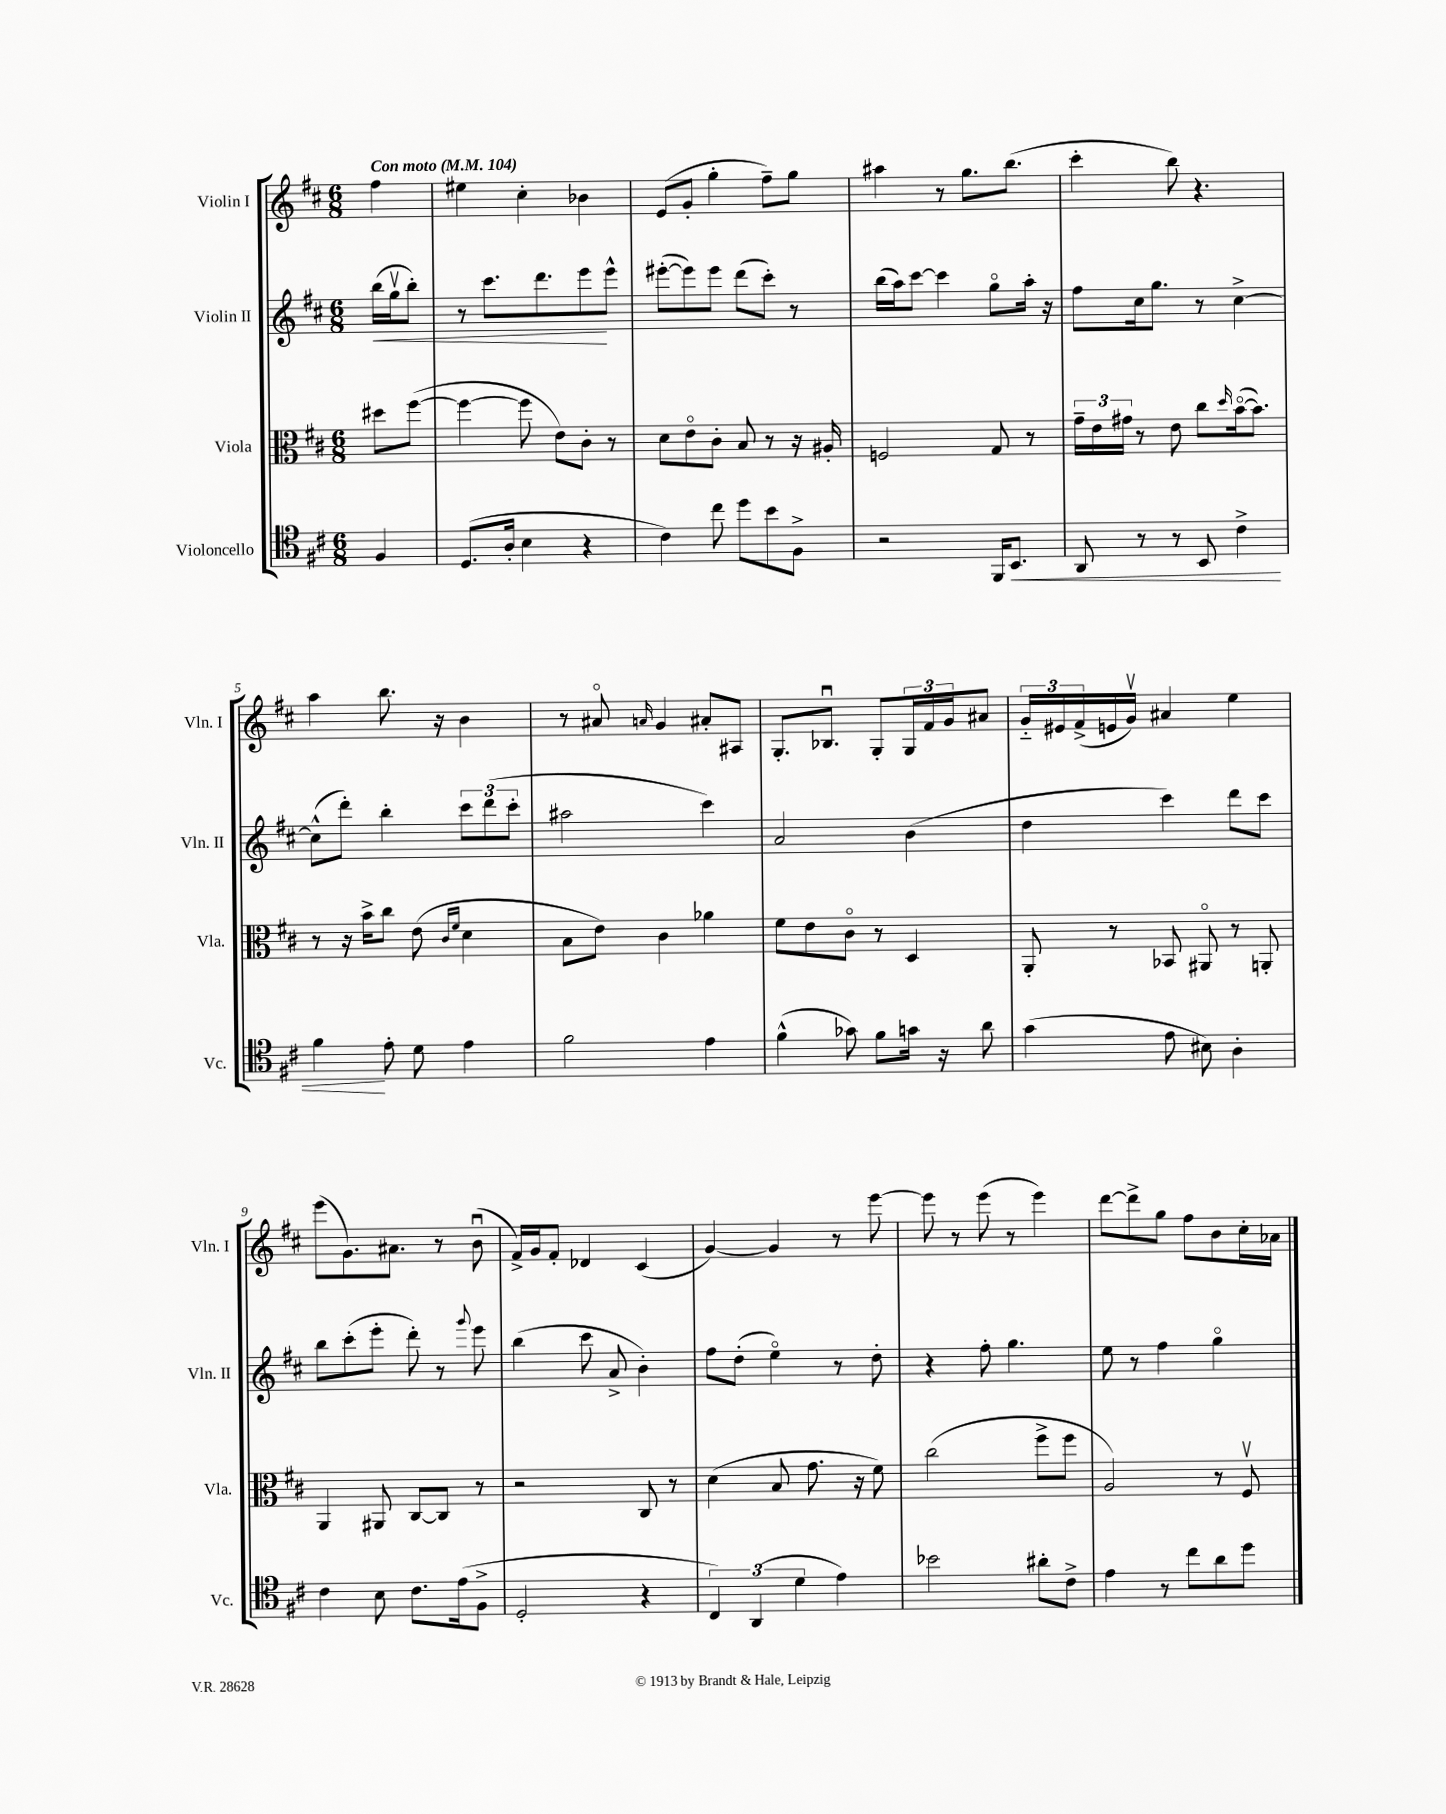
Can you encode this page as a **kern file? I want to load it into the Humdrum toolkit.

**kern	**dynam	**kern	**kern	**dynam	**kern
*part4	*part4	*part3	*part2	*part2	*part1
*staff4	*staff4	*staff3	*staff2	*staff2	*staff1
*I"Violoncello	*	*I"Viola	*I"Violin II	*	*I"Violin I
*I'Vc.	*	*I'Vla.	*I'Vln. II	*	*I'Vln. I
*clefC4	*	*clefC3	*clefG2	*	*clefG2
*k[f#c#]	*	*k[f#c#]	*k[f#c#]	*	*k[f#c#]
*M6/8	*	*M6/8	*M6/8	*	*M6/8
*MM104	*	*MM104	*MM104	*	*MM104
=	=	=	=	=	=
!	!	!	!	!	!LO:TX:a:B:t=Con moto
!	!	!	!	!LO:HP:b	!
4F#/	.	8dd#X\L	(16bb\LL	<	4ff#\
.	.	.	16ggv\J	.	.
.	.	([8ff#\J	8bb'\J)	.	.
=1	=1	=1	=1	=1	=1
(8.D/L	.	4ff#\_	8r	.	4ee#X\
.	.	.	8.ccc#\L	.	.
16A'/Jk	.	.	.	.	.
4B\	.	8ff#\]	.	.	4cc#'\
.	.	.	8.ddd\	.	.
.	.	8e\L)	.	.	.
4r	.	8c#'\J	8eee\	.	4b-X\
.	.	8r	8eee^^\J	[	.
=2	=2	=2	=2	=2	=2
4c#\)	.	8d\L	([8eee#X'\L	.	(8e/L
.	.	8e\	8eee#\])	.	8g'/J
8cc#\	.	8c#'\J	8eee#\J	.	4gg'\
8dd\L	.	8B/	(8ddd\L	.	.
8b\	.	8r	8ccc#'\J)	.	8ff#~\L)
8F#^\J	.	16r	8r	.	8gg\J
.	.	16A#X'/	.	.	.
=3	=3	=3	=3	=3	=3
2r	.	2Fn/	(16bb\LL	.	4aa#X\
.	.	.	16aa\J)	.	.
.	.	.	[8ccc#\J	.	.
.	.	.	4ccc#\]	.	8r
.	.	.	.	.	8.gg\L
16FF#/KL	.	8G/	8gg\L	.	.
!	!LO:HP:b	!	!	!	!
8.BB/J	<	.	.	.	(8.bb\J
.	.	8r	16aa'\Jk	.	.
.	.	.	16r	.	.
=4	=4	=4	=4	=4	=4
8AA/	.	24g~\LL	8ff#\L	.	4ccc#'\
.	.	24e\	.	.	.
.	.	24g#X\JJ	.	.	.
8r	.	8r	16cc#\k	.	.
.	.	.	8.gg\J	.	.
8r	.	8e\	.	.	8bb\)
8BB/	.	8cc#\L	8r	.	4.r
.	.	16qqdd/	.	.	.
4c#^\	.	([16b\k	[4cc#^\	.	.
.	.	8.b\J])	.	.	.
!!LO:LB:g=z
=5	=5	=5	=5	=5	=5
4f#\	.	8r	(8cc#^^\L]	.	4aa\
.	.	16r	8ddd'\J)	.	.
.	.	16b^\KL	.	.	.
8e'\	[	8cc#\J	4bb'\	.	8.bb\
8d\	.	(8e\	.	.	.
.	.	.	.	.	16r
.	.	16qqc#/LL	.	.	.
.	.	16qqf#/JJ	.	.	.
4e\	.	4d\	12ccc#\L	.	4b\
.	.	.	(12ddd\	.	.
.	.	.	12ccc#'\J	.	.
=6	=6	=6	=6	=6	=6
2f#\	.	8B\L	2aa#X\	.	8r
.	.	8e\J)	.	.	8a#X/
.	.	.	.	.	16qqan/
.	.	4c#\	.	.	4g/
4e\	.	4a-X\	4ccc#\)	.	8a#X'/L
.	.	.	.	.	8A#X/J
=7	=7	=7	=7	=7	=7
(4f#^^\	.	8f#\L	2a/	.	8.G'/L
.	.	8e\	.	.	.
.	.	.	.	.	8.B-Xu/J
8g-X\)	.	8c#\J	.	.	.
8f#\L	.	8r	.	.	8G'/L
16gn\Jk	.	4D/	(4b\	.	24G/L
.	.	.	.	.	24f#/
16r	.	.	.	.	.
.	.	.	.	.	24g/J
8a\	.	.	.	.	8a#X/J
=8	=8	=8	=8	=8	=8
(4g\	.	8AA'/	4dd\	.	24g/LL
.	.	.	.	.	24e#X/
.	.	.	.	.	(24f#^/
.	.	8r	.	.	16en/
.	.	.	.	.	16gv/JJ)
8e\	.	8BB-X/	4ccc#\)	.	4a#X/
8B#X\)	.	8AA#X/	.	.	.
4A'\	.	8r	8ddd\L	.	4ee\
.	.	8AAn'/	8ccc#\J	.	.
!!LO:LB:g=z
=9	=9	=9	=9	=9	=9
4c#\	.	4AA/	8bb\L	.	(8eee\L
.	.	.	(8ccc#'\	.	8.g\)
8B\	.	8AA#X/	8eee'\J	.	.
.	.	.	.	.	8.a#X\J
8.c#\L	.	[8C#/L	8ddd'\)	.	.
.	.	8C#/J]	8r	.	8r
(16e\k	.	.	.	.	.
.	.	.	8qqggg/	.	.
8F#^\J	.	8r	8eee\	.	(8bu\
=10	=10	=10	=10	=10	=10
2D'/	.	2r	(4bb\	.	16f#^/LL)
.	.	.	.	.	16g/J
.	.	.	.	.	8f#'/J
.	.	.	8ccc#\	.	4d-X/
.	.	.	8a^/	.	.
4r	.	8C#/	4b'\)	.	(4c#/
.	.	8r	.	.	.
=11	=11	=11	=11	=11	=11
6C#/)	.	(4d\	8ff#\L	.	[4g/)
.	.	.	(8dd'\J	.	.
(6AA/	.	.	.	.	.
.	.	8B/	4ee\)	.	4g/]
6d\	.	.	.	.	.
.	.	8.g\	.	.	.
4e\)	.	.	8r	.	8r
.	.	16r	.	.	.
.	.	8f#\)	8dd'\	.	[8eee\
=12	=12	=12	=12	=12	=12
2b-X\	.	(2cc#\	4r	.	8eee\]
.	.	.	.	.	8r
.	.	.	8ff#'\	.	(8eee\
.	.	.	4.gg\	.	8r
8a#X'\L	.	8ff#^\L	.	.	4eee\)
8c#^\J	.	8ff#\J	.	.	.
=13	=13	=13	=13	=13	=13
4e\	.	2A/)	8ee\	.	[8ddd\L
.	.	.	8r	.	8ddd^\]
8r	.	.	4ff#\	.	8gg\J
8cc#\L	.	.	.	.	8ff#\L
8a\	.	8r	4gg\	.	8b\
8dd\J	.	8F#v/	.	.	16cc#'\L
.	.	.	.	.	16a-X\JJ
==	==	==	==	==	==
*-	*-	*-	*-	*-	*-
